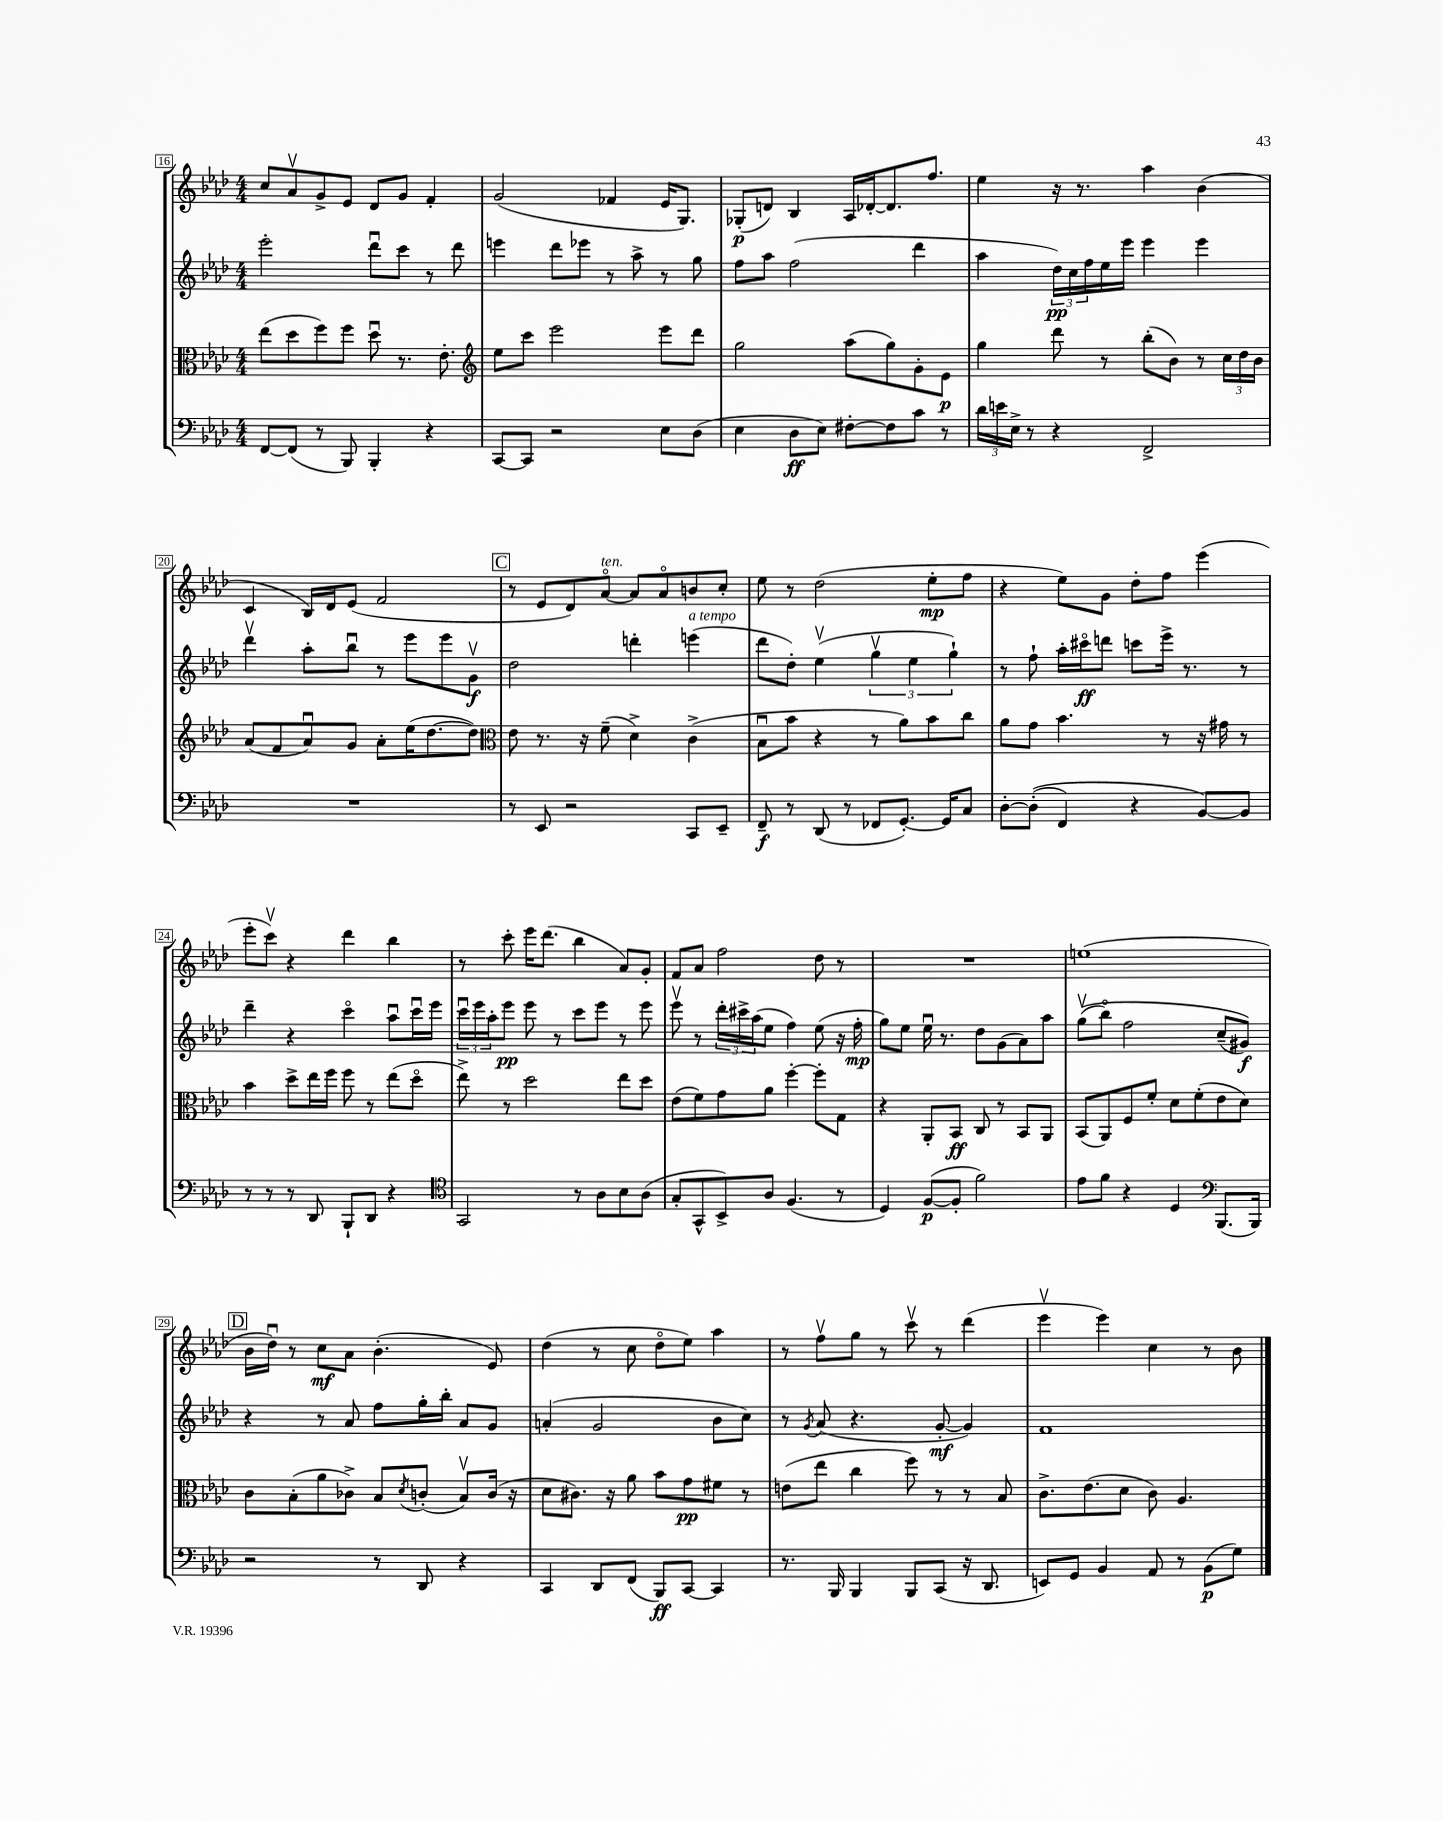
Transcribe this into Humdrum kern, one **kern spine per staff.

**kern	**kern	**kern	**kern
*staff4	*staff3	*staff2	*staff1
*clefF4	*clefC3	*clefG2	*clefG2
*k[b-e-a-d-]	*k[b-e-a-d-]	*k[b-e-a-d-]	*k[b-e-a-d-]
*M4/4	*M4/4	*M4/4	*M4/4
[8FF	(8ee-	2eee-'	8cc
(8FF]	8dd-	.	8a-v
8r	8ff)	.	8g^
8BBB-)	8ff	.	8e-
4BBB-'	8dd-u	8ddd-u	8d-
.	8.r	8ccc	8g
4r	.	8r	4f'
.	8.e-'	.	.
.	.	8ddd-	.
=	=	=	=
*	*clefG2	*	*
[8CC	8ee-	4eee	(2g
8CC]	8ccc	.	.
2r	2eee-	8ddd-	.
.	.	8eee-	.
.	.	8r	4f-
.	.	8aa-^	.
8E-	8eee-	8r	16e-
.	.	.	8.G)
(8D-	8ddd-	8gg	.
=	=	=	=
4E-	2gg	8ff	(8G-'
.	.	8aa-	8d)
8D-	.	(2ff	4B-
8E-)	.	.	.
[8F#'	(8aa-	.	16A-
.	.	.	[16d-'
8F#]	8gg)	.	8.d-]
8c	8g'	4ddd-	.
.	.	.	8.ff
8r	8e-	.	.
=	=	=	=
24d-	4gg	4aa-	4ee-
24e	.	.	.
24E-^	.	.	.
8r	.	.	.
4r	8ddd-	24dd-)	16r
.	.	24cc	.
.	.	.	8.r
.	.	24ff	.
.	8r	16ee-	.
.	.	16eee-	.
2FF^	(8bb-'	4eee-	4aa-
.	8b-)	.	.
.	8r	4eee-	(4b-
.	24cc	.	.
.	24dd-	.	.
.	24b-	.	.
=	=	=	=
1r	(8a-	4ddd-v	4c
.	8f	.	.
.	8a-u)	8aa-'	16B-)
.	.	.	16d-
.	8g	8bb-u	(8e-
.	8a-'	8r	2f
.	(16ee-	8eee-	.
.	[8.dd-	.	.
.	.	8eee-	.
.	8dd-])	8gv	.
=	=	=	=
*	*clefC3	*	*
8r	8e-	2dd-	8r
8EE-	8.r	.	8e-
2r	.	.	8d-)
.	16r	.	.
.	(8f~	.	[8a-o
.	4d-^)	4ddd'	8a-]
.	.	.	8a-o
8CC	(4c^	(4eee	8b
8EE-~	.	.	8cc'
=	=	=	=
8FF~	8B-u	8ddd-	8ee-
8r	8b-	8dd-')	8r
(8DD-	4r	(4ee-v	(2dd-
8r	.	.	.
8FF-	8r	6ggv	.
[8.GG')	8a-)	.	.
.	.	6ee-	.
.	8b-	.	8ee-'
16GG]	.	.	.
.	.	6gg`)	.
8C	8cc	.	8ff
=	=	=	=
[8D-'	8a-	8r	4r
&((8D-']	8g	8ff`	.
4FF)	4.b-	16aa-'	8ee-)
.	.	16ccc#o	.
.	.	8ddd	8g
4r	.	8ccc	8dd-'
.	8r	16eee-^	8ff
.	.	8.r	.
[8BB-&)	16r	.	(4eee-
.	16g#	.	.
8BB-]	8r	8r	.
=	=	=	=
8r	4b-	4ddd-~	8eee-'
8r	.	.	8cccv)
8r	8dd-^	4r	4r
8DD-	16ee-	.	.
.	16ff	.	.
8BBB-`	8ff	4ccco	4ddd-
8DD-	8r	.	.
4r	(8ee-	8aa-u	4bb-
.	8dd-o	16cccu	.
.	.	16eee-	.
=	=	=	=
*clefC4	*	*	*
2GG	8ee-^)	24cccu	8r
.	.	24eee-	.
.	.	24aa-'	.
.	8r	8eee-	8ccc'
.	2dd-	8eee-	16eee-
.	.	.	(8.ddd-
.	.	8r	.
8r	.	8ccc	4bb-
8A-	.	8eee-	.
8B-	8ee-	8r	8a-)
(8A-	8dd-	8eee-	8g'
=	=	=	=
8G'	(8e-	8eee-v	8f
8GG^^	8f)	8r	8a-
8BB-^)	8g	24ddd-'	2ff
.	.	24ccc#^	.
.	.	(24aa-	.
8A-	8a-	8ee-	.
(4.F	[4ff'	4ff)	.
.	8ff']	(8ee-	8dd-
8r	8G	16r	8r
.	.	16ff'	.
=	=	=	=
4D-)	4r	8gg)	1r
.	.	8ee-	.
([8F	8AA-'	16ee-u	.
.	.	8.r	.
8F']	8BB-	.	.
2f)	8C	8dd-	.
.	8r	(8g	.
.	8BB-	8a-)	.
.	8AA-	8aa-	.
=	=	=	=
8e-	(8BB-	&((8ggv	(1ee
8f	8AA-)	8bb-o)	.
4r	8F	2ff	.
.	8f'	.	.
4D-	8d-	.	.
.	(8f'	.	.
*clefF4	*	*	*
(8.BBB-	8e-	(8cc~	.
.	8d-)	8g#)&)	.
16BBB-)	.	.	.
=	=	=	=
2r	8c	4r	16b-
.	.	.	16dd-u)
.	(8B-'	.	8r
.	8a-	8r	8cc
.	8c-^)	8a-	8a-
8r	8B-	8ff	(4.b-'
.	8qd-	.	.
8DD-	(8c'	16gg'	.
.	.	16bb-'	.
4r	8B-v)	8a-	.
.	(16c	8g	8e-)
.	16r	.	.
=	=	=	=
4CC	8d-	(4a'	(4dd-
.	8.c#)	.	.
8DD-	.	2g	8r
.	16r	.	.
(8FF	8a-	.	8cc
8BBB-)	8b-	.	8dd-o
[8CC	8g	.	8ee-)
4CC]	8f#	8b-	4aa-
.	8r	8cc)	.
=	=	=	=
8.r	(8e	8r	8r
.	.	8qg	.
.	8ee-	(8a-	8ffv
16BBB-	.	.	.
4BBB-	4cc	4.r	8gg
.	.	.	8r
8BBB-	8ff)	.	8cccv
(8CC	8r	[8g'	8r
16r	8r	4g])	(4ddd-
8.DD-	.	.	.
.	8B-	.	.
=	=	=	=
8EE)	8.c^	1f	4eee-v
8GG	.	.	.
.	(8.e-	.	.
4BB-	.	.	4eee-)
.	8d-	.	.
8AA-	8c)	.	4cc
8r	4.A-	.	.
(8BB-	.	.	8r
8G)	.	.	8b-
==	==	==	==
*-	*-	*-	*-
